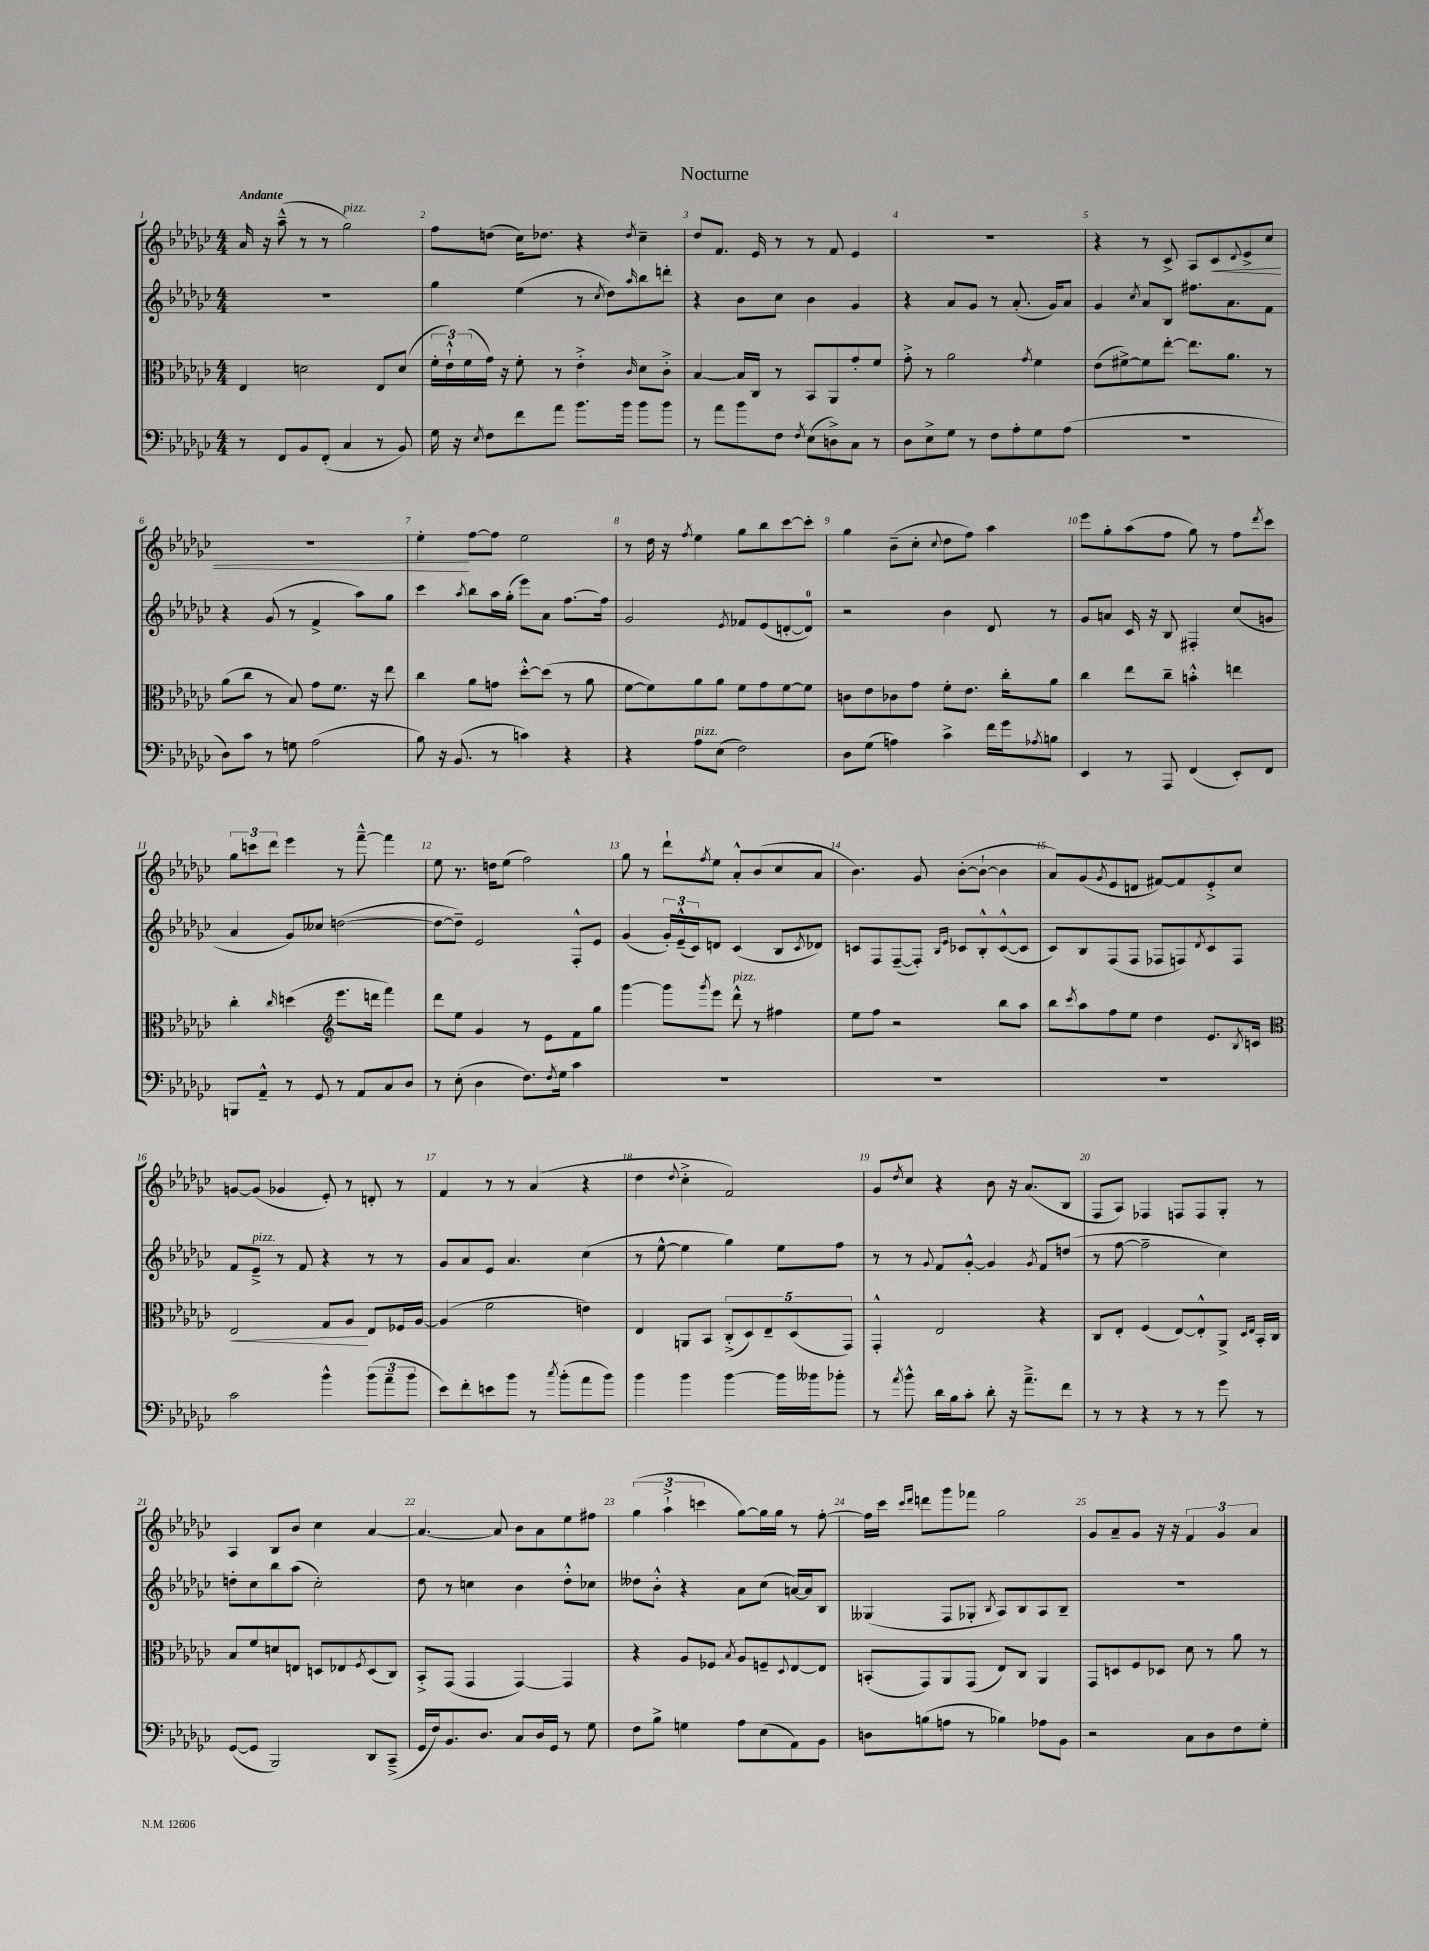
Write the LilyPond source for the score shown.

\header { title = "Nocturne" }
<<
\new StaffGroup <<
\new Staff = "s0" {
    \clef treble \key ges \major \numericTimeSignature \time 4/4 \tempo "Andante"
    aes'16 r16 aes''8---^( r8 r8 ges''2^\markup { \italic "pizz." }) |
    f''8 d''8( ces''16) des''8. r4 \acciaccatura { des''8 } ces''4-- |
    des''8 f'8. ees'16 r8 r8 f'8 ees'4 |
    R1 |
    r4 r8 ces'8-> aes8 ces'8\< \appoggiatura { des'8 } ees'8-> ces''8 |
    R1 |
    ees''4-.\! f''8~ f''8 ees''2 |
    r8 des''16 r16 \acciaccatura { f''8 } ees''4 ges''8 bes''8 ces'''8~ ces'''8-. |
    ges''4 bes'8--( ces''8-. \appoggiatura { ces''8 } des''8 f''8) aes''4 |
    ees'''8 ges''8-. aes''8( f''8 ges''8) r8 f''8 \acciaccatura { des'''8 } ces'''8 |
    \tuplet 3/2 { ges''8 c'''8 des'''8 } ees'''4 r8 f'''8~---^ f'''4 |
    ees''8 r8. d''16 ees''8( f''2) |
    ges''8 r8 des'''8-! \acciaccatura { f''8 } ees''8 aes'8-.-^ bes'8( ces''8 aes'8 |
    bes'4.) ges'8 bes'8~-.( bes'8~-! bes'4 |
    aes'8) ges'8( \acciaccatura { ges'8 } ees'8 d'8 fis'8~) fis'8 ees'8-.-> ces''8 |
    g'8~ g'8( ges'4 ees'8-.) r8 d'8-. r8 |
    f'4 r8 r8 aes'4( r4 |
    des''4 \appoggiatura { des''8 } ces''4-.-> f'2) |
    ges'8 \acciaccatura { des''8 } ces''8 r4 bes'8 r16 aes'8.( bes8 |
    f8 aes8) fes4 f8 f8 ges8-. r8 |
    aes4 bes8 bes'8 ces''4 aes'4~ |
    aes'4.~ aes'8 bes'8 aes'8 ees''8 fis''8 |
    \tuplet 3/2 { ges''4( aes''4-!-> c'''4 } ges''8~) ges''16 ges''16 r8 f''8~-. |
    f''16 ces'''16 \grace { ces'''16 des'''16 } d'''8 ges'''8 fes'''8 ges''2 |
    ges'8 aes'8-- ges'8 r16 r16 \tuplet 3/2 { f'4 ges'4 aes'4 } \bar "|." |
}
\new Staff = "s1" {
    \clef treble \key ges \major \numericTimeSignature \time 4/4
    R1 |
    ges''4 ees''4( r8 \acciaccatura { ces''8 } des''8) \grace { aes''16 } bes''8 d'''8-. |
    r4 bes'8 ces''8 bes'4 ges'4 |
    r4 aes'8 ges'8 r8 aes'8.-.( ges'16) aes'8 |
    ges'4 \acciaccatura { ces''8 } aes'8 bes8 fis''8. aes'8. f'8 |
    r4 ges'8( r8 f'4-> aes''8) ges''8 |
    ces'''4 \acciaccatura { aes''8 } bes''8 aes''16 ges''16-.( ees'''8) aes'8 f''8.~ f''16 |
    ges'2 \acciaccatura { ees'8 } fes'8 ees'8( d'8~-. d'8-0) |
    r2 bes'4 des'8 r8 |
    ges'8 a'8 ces'16 r16 bes8 fis4-. ces''8( g'8 |
    aes'4 ges'8) ceses''8 d''2~( |
    d''8~ d''8--) ees'2 f8-.-^ ees'8 |
    ges'4( \tuplet 3/2 { ges'16-.) ees'16---^( ces'16) } d'8 ces'4( bes8 \acciaccatura { ces'8 } des'8) |
    c'8 f8 f8~--( f8-.) \grace { bes16 ees'16 } ces'8 bes8-.-^ ces'8~-^( ces'8 |
    ces'8) bes8 f8( f8 fes8 f8) \acciaccatura { des'8 } ces'8 f8 |
    f'8 ees'8--->^\markup { \italic "pizz." } r8 f'8 r4 r8 r8 |
    ges'8 aes'8 ees'8 aes'4. ces''4( |
    r8 ees''8~-^ ees''4 ges''4) ees''8 f''8 |
    r8 r8 \appoggiatura { ges'8 } f'8 ges'8~-.-^ ges'4 \acciaccatura { ges'8 } f'8 d''8( |
    r8 f''8~ f''2-- ces''4) |
    d''8-. ces''8 bes''8 aes''8( ces''2-.) |
    des''8 r8 c''4 bes'4 des''8-.-^ ces''8 |
    deses''8 bes'8-.-^ r4 aes'8 ces''8( a'16~) a'16 bes8 |
    geses4( f8 ges8-. \acciaccatura { bes8 } aes8) bes8 aes8 bes8-- |
    R1 \bar "|." |
}
\new Staff = "s2" {
    \clef alto \key ges \major \numericTimeSignature \time 4/4
    ees4 d'2 ees8 d'8( |
    \tuplet 3/2 { f'16-. ees'16-!-^) f'16( } ges'16) r16 f'8-. r8 ees'4-.-> \grace { ces'16 } des'8 ces'8-.-> |
    bes4~ bes16 ces16 r8 bes,8 aes,8 ges'8-. f'8 |
    ges'8-.-> r8 aes'2 \acciaccatura { ges'8 } f'4 |
    ees'8( fis'8~->) fis'8 ees''8~-. ees''8. aes'8. r8 |
    aes'8( ces''8 r8 bes8) ges'8 f'8. r16 ees''8 |
    ces''4 aes'8 g'8 des''8~-.-^ des''8( r8 aes'8 |
    f'8~ f'8) aes'8 aes'8 f'8 ges'8 f'8~ f'8 |
    c'8 ees'8 ces'8 ges'8 f'8-. ees'8. ces''16-. aes'8 |
    ces''4 ees''8 ces''8-- b'4-.-^ e''4 |
    ces''4-. \grace { ces''16 } d''4( \clef treble ees'''8. d'''16 f'''4) |
    des'''8 ees''8 ges'4 r8 ees'8 f'8 ges''8 |
    ges'''4~ ges'''8 \acciaccatura { ges'''8 } ees'''8 des'''8-^^\markup { \italic "pizz." } r8 fis''4 |
    ees''8 f''8 r2 bes''8 aes''8 |
    bes''8 \acciaccatura { ces'''8 } aes''8 f''8 ees''8 des''4 ees'8. \acciaccatura { bes8 } c'16 |
    \clef alto ees2\< ges8 aes8\! ees8 fes16 aes16~ |
    aes4( f'2 e'4) |
    ees4 a,8 bes,8 \tuplet 5/4 { ces8-.->( des8) ees8-- des8( ges,8) } |
    ges,4-.-^ ees2 r4 |
    ces8 ees8-. f4( ees8~) ees8-.-^ aes,8-> \grace { des16 ees16 } bes,16-. ces16 |
    bes8 f'8 d'8 e8 d8 ees8 \acciaccatura { f8 } d8( ces8) |
    bes,8-.-> ges,8( ges,4 ges,4~) ges,4 |
    r4 aes8 fes8 \acciaccatura { bes8 } aes8 f8-- \appoggiatura { des8 } ees8~ ees8 |
    b,8-.( ges,8) aes,8 ges,8( ees8) ces8 aes,4 |
    ges,8 d8 f8 des8 des'8 r8 aes'8 r8 \bar "|." |
}
\new Staff = "s3" {
    \clef bass \key ges \major \numericTimeSignature \time 4/4
    r8 f,8 bes,8 f,8-.( ces4 r8 bes,8) |
    ges16 r16 \acciaccatura { ees8 } f8 f'8 aes'8 bes'8. bes'16 bes'8 bes'8 |
    r8 aes'8 bes'8 f8 \acciaccatura { f8 } ees8( d8->) ces8 r8 |
    des8 ees8-> ges8 r8 f8 aes8-. ges8 aes8( |
    R1 |
    des8) ces'8 r8 g8 aes2( |
    bes8) r16 bes,8.( r8 c'4) r4 |
    r4 aes8^\markup { \italic "pizz." } ees8( f2) |
    des8 ges8( a4) ces'4-> f'16 ges'16 \acciaccatura { aes8 } b8 |
    ees,4 r8 aes,,8 f,4( ees,8-.) f,8 |
    b,,8 aes,8---^ r8 ges,8 r8 aes,8 ces8 des8 |
    r8 ees8-.( des4 f8.) \acciaccatura { f8 } ges16 ces'4 |
    R1 |
    R1 |
    R1 |
    ces'2 bes'4-^ \tuplet 3/2 { bes'8( aes'8-- bes'8 } |
    ees'8) f'8-. e'8 bes'8 r8 \acciaccatura { ces''8 } bes'8-.( aes'8 bes'8) |
    bes'4 bes'4 bes'4~ bes'16 beses'16 bes'8-. |
    r8 \acciaccatura { aes'8 } bes'8-^ des'16 bes16 ces'8-. des'8-. r16 aes'8.---> f'8 |
    r8 r8 r4 r8 r8 ges'8 r8 |
    ges,8~( ges,8 bes,,2) des,8 ces,8--->( |
    ges,16 f16) bes,8. des8. ces8 des16 ges,16 r8 ges8 |
    f8 bes8-> g4 aes8 ees8( aes,8) bes,8 |
    d8 b8( a8 r8 bes4) aes8 bes,8 |
    r2 ces8 des8 f8 ges8-. \bar "|." |
}
>>
>>
\layout { \context { \Score \override BarNumber.break-visibility = ##(#f #t #t) barNumberVisibility = #all-bar-numbers-visible } }
